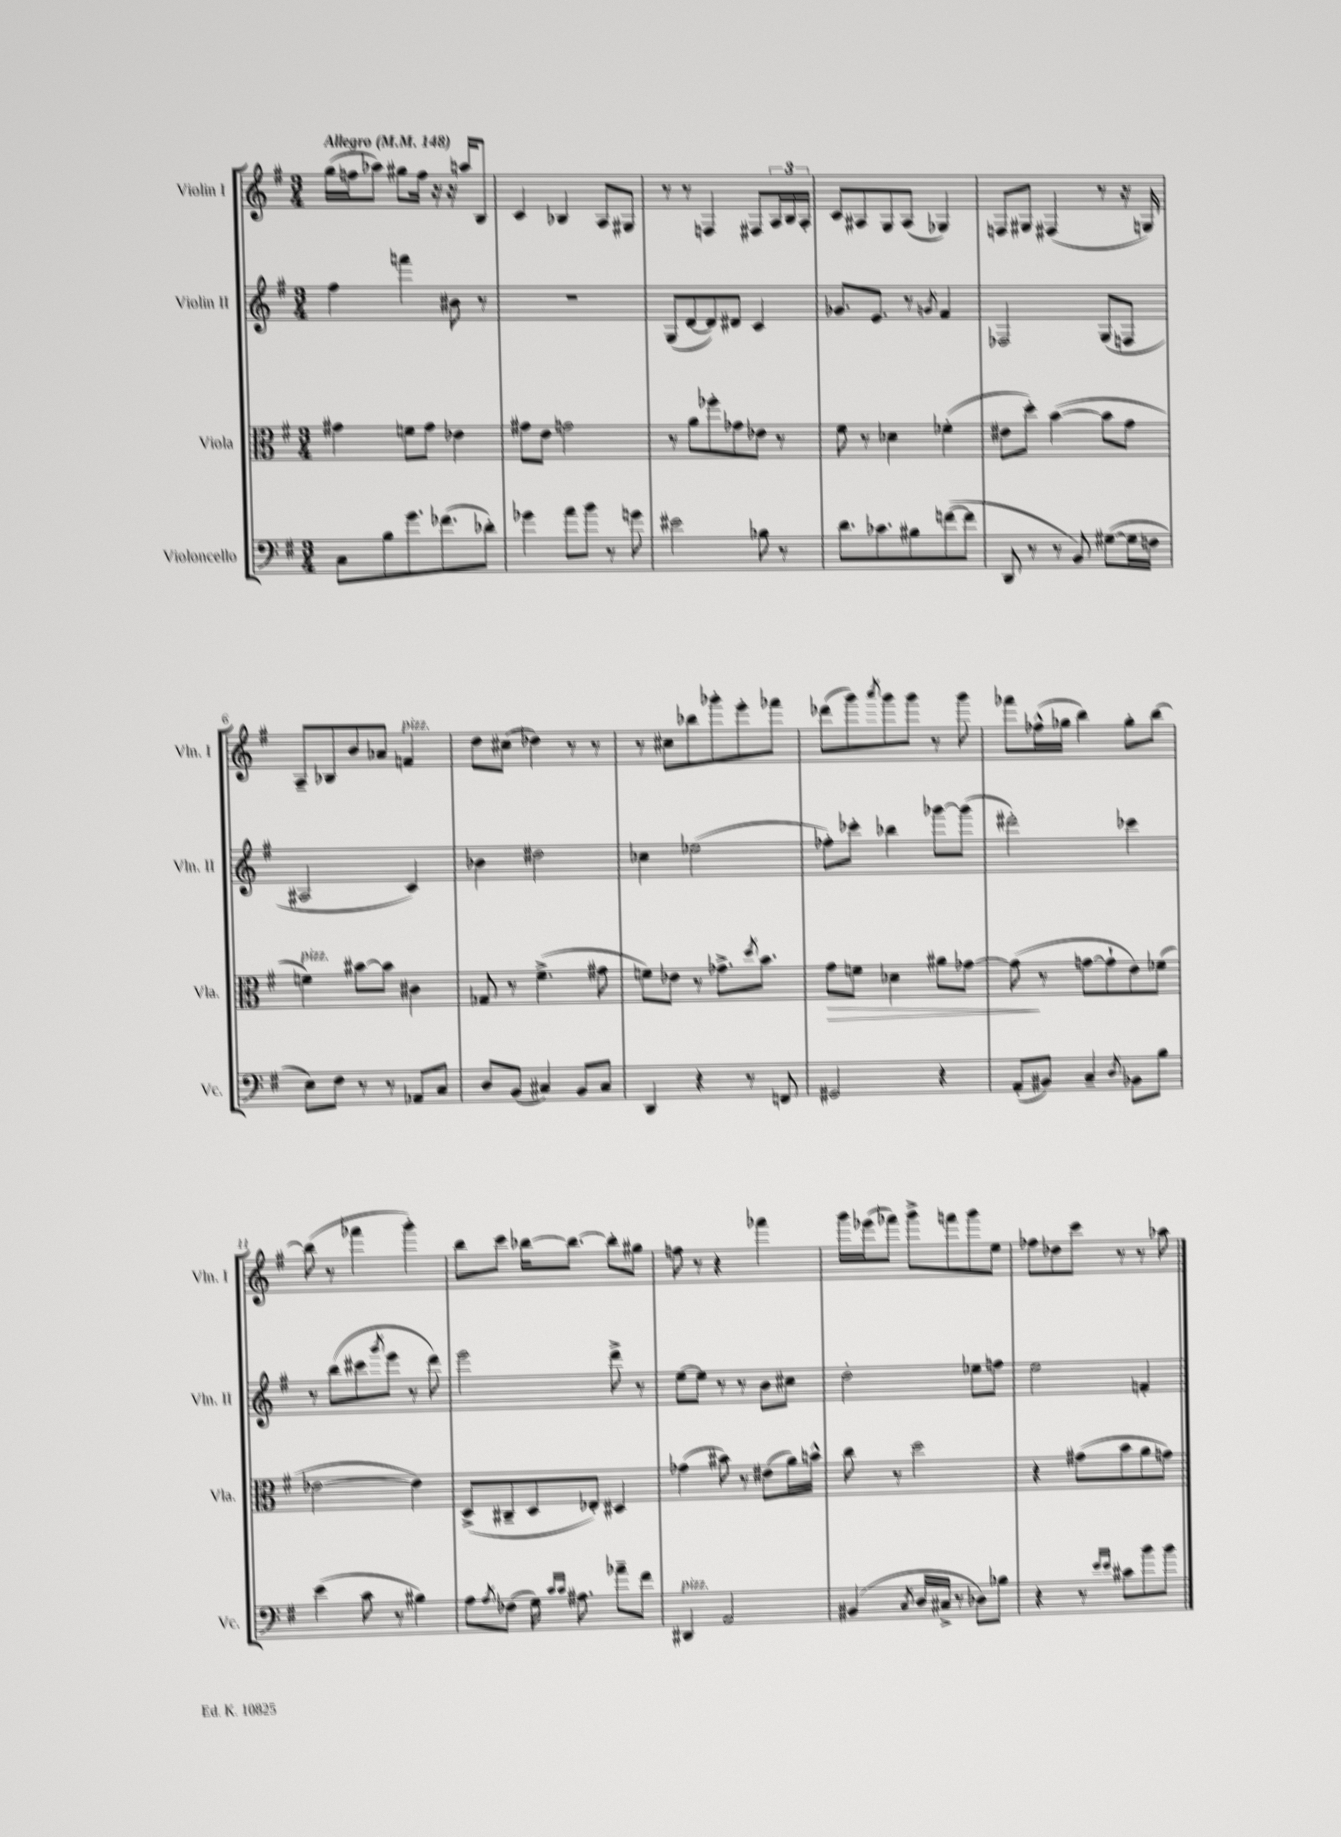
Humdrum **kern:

**kern	**kern	**dynam	**kern	**kern
*part4	*part3	*part3	*part2	*part1
*staff4	*staff3	*staff3	*staff2	*staff1
*I"Violoncello	*I"Viola	*	*I"Violin II	*I"Violin I
*I'Vc.	*I'Vla.	*	*I'Vln. II	*I'Vln. I
*clefF4	*clefC3	*	*clefG2	*clefG2
*k[f#]	*k[f#]	*	*k[f#]	*k[f#]
*M3/4	*M3/4	*	*M3/4	*M3/4
*MM148	*MM148	*	*MM148	*MM148
=1	=1	=1	=1	=1
!	!	!	!	!LO:TX:a:B:t=Allegro
8C\L	4g#X\	.	4ff#\	(16gg\LL
.	.	.	.	16ffn\J
8B\	.	.	.	8aa-X\J)
8.g\	8fn\L	.	4fffn\	8gg#X\L
.	8g#\J	.	.	16ff\Jk
(8.f-X\	.	.	.	16r
.	4e-X\	.	8b#X\	16r
.	.	.	.	16aan/KL
8d-X'\J)	.	.	8r	8B/J
=2	=2	=2	=2	=2
4g-X\	8g#X\L	.	2.r	4c/
.	8e\J	.	.	.
8a\L	2gn\	.	.	4B-X/
8b\J	.	.	.	.
8r	.	.	.	8A/L
8gn\	.	.	.	8G#X/J
=3	=3	=3	=3	=3
2e#X\	8r	.	(8G/L	8r
.	8a\L	.	[8d/	8r
.	8ff-X'\	.	8d/])	4Fn/
.	8g-X\	.	8d#X/J	.
8B-X\	8e-X\J	.	4c/	8F#X/L
8r	8r	.	.	24A/L
.	.	.	.	24B/
.	.	.	.	24A'/JJ
=4	=4	=4	=4	=4
8.d\L	8f#\	.	8.g-X/L	8c/L
.	8r	.	.	8A#X/
8.c-X\	.	.	8.e/J	.
.	4d-X\	.	.	8G/
8B#X\	.	.	8r	(8A#/J
.	.	.	8qgn/	.
([8fn\	(4f-X'\	.	4f#/	4G-X/)
8f\J]	.	.	.	.
=5	=5	=5	=5	=5
8DD/	8e#X\L	.	2F-X/	8Fn/L
8r	8dd'\J)	.	.	8G#X/J
8r	([4b\	.	.	(4F#X/
8BB/)	.	.	.	.
([8G#X\L	8b\L]	.	(8G/L	8r
16G#\L]	8g\J	.	8Fn/J	16r
16Fn\JJ	.	.	.	16Gn/)
!!LO:LB:g=z
=6	=6	=6	=6	=6
!	!LO:TX:a:i:t=pizz.	!	!	!
8E\L)	4fn\)	.	2A#X/	8A~/L
8F#\J	.	.	.	8B-X/
8r	[8b#X\L	.	.	8b/
8r	8b#\J]	.	.	8a-X/J
!	!	!	!	!LO:TX:a:i:t=pizz.
8AA-X/L	4c#X\	.	4c/)	4fn/
8C/J	.	.	.	.
=7	=7	=7	=7	=7
8D/L	8G-X/	.	4b-X\	8dd\L
(8BB/J	8r	.	.	(8cc#X\J
4C#X/)	(4.f#^\	.	2dd#X\	4dd-X\)
8BB/L	.	.	.	8r
8C#/J	8g#X\	.	.	8r
=8	=8	=8	=8	=8
4DD/	8fn\L)	.	4cc-X\	8r
.	8e-X\J	.	.	8cc#X\L
4r	8r	.	(2ee-X\	8bb-X\
.	8.g-X^\L	.	.	8ggg-X'\
8r	.	.	.	8eee'\
.	8qdd/	.	.	.
.	8.b\J	.	.	.
8FFn/	.	.	.	8fff-X\J
=9	=9	=9	=9	=9
!	!	!LO:HP:b	!	!
2GG#X/	8g\L	>	8ff-X'\L)	(8ddd-X\L
.	8fn\J	.	8ccc-X'\J	8ggg\)
.	.	.	.	8qaaa/
.	4d-X\	.	4bb-X\	8ggg\
.	.	.	.	8ggg\J
4r	8a#X\L	.	[8ggg-X\L	8r
.	[8g-X\J	.	(8ggg-\J]	8ggg\
=10	=10	=10	=10	=10
(8AA'/L	(8g-\]	.	2ddd#X'\)	8fff-X\L
8BB#X/J)	8r	]	.	(16ff-X^^\L
.	.	.	.	16gg-X\JJ
4C~/	[8gn\L	.	.	4bb\)
.	8g`\]	.	.	.
8qD/	.	.	.	.
8BB-X\L	8e\)	.	4ccc-X\	8gg-'\L
8B\J	(8f-X\J	.	.	[8bb\J
!!LO:LB:g=z
=11	=11	=11	=11	=11
(4e\	[2e-X\	.	8r	(8bb\]
.	.	.	(8bb\L	8r
8c\	.	.	8ccc#X\	4fff-X\
.	.	.	8qggg/	.
8r	.	.	8eee\J	.
4B#X\)	4e-\])	.	8r	4ggg'\)
.	.	.	8ddd\)	.
=12	=12	=12	=12	=12
8A\L	(8D^/L	.	2eee\	8bb\L
8qA/	.	.	.	.
(8F-X\J	8C#X~/	.	.	8ccc\J
16G\)	8D/	.	.	[16bb-X\KL
16qqc/LL	.	.	.	.
16qqc/JJ	.	.	.	.
8.A#X\	.	.	.	8.bb-\J_
.	8E-X'/J)	.	.	.
8a-X~\L	4D#X/	.	8ddd^\	8bb-'\L]
8f#\J	.	.	8r	8gg#X\J
=13	=13	=13	=13	=13
!LO:TX:a:i:t=pizz.	!	!	!	!
4DD#X/	(4g-X\	.	[8ee\L	8ffn\
.	.	.	8ee\J]	8r
2AA/	8b#X\)	.	8r	4r
.	8r	.	8r	.
.	(8e#X\L	.	8b\L	4fff-X\
.	16a\L)	.	8cc#X\J	.
.	16bn^^\JJ	.	.	.
=14	=14	=14	=14	=14
(4BB#X/	8cc\	.	2dd'\	16ggg\LL
.	.	.	.	(16eee-X\J
.	8r	.	.	8fff-X\J)
8qC/	.	.	.	.
16D/LL	2dd\	.	.	8ggg^\L
16C#X^/JJ	.	.	.	.
8r	.	.	.	8fffn\
8D-X\L)	.	.	8ee-X\L	8ggg\
8B-X\J	.	.	8ffn\J	8ee\J
=15	=15	=15	=15	=15
4r	4r	.	2ee\	8ff-X\L
.	.	.	.	8dd-X\
8r	(8g#X\L	.	.	8ccc\J
16qqe/LL	.	.	.	.
16qqe/JJ	.	.	.	.
8c#X\L	8b\	.	.	8r
8b\	8a\	.	4fn'/	8r
8b\J	8gn\J)	.	.	8aa-X\
==	==	==	==	==
*-	*-	*-	*-	*-
